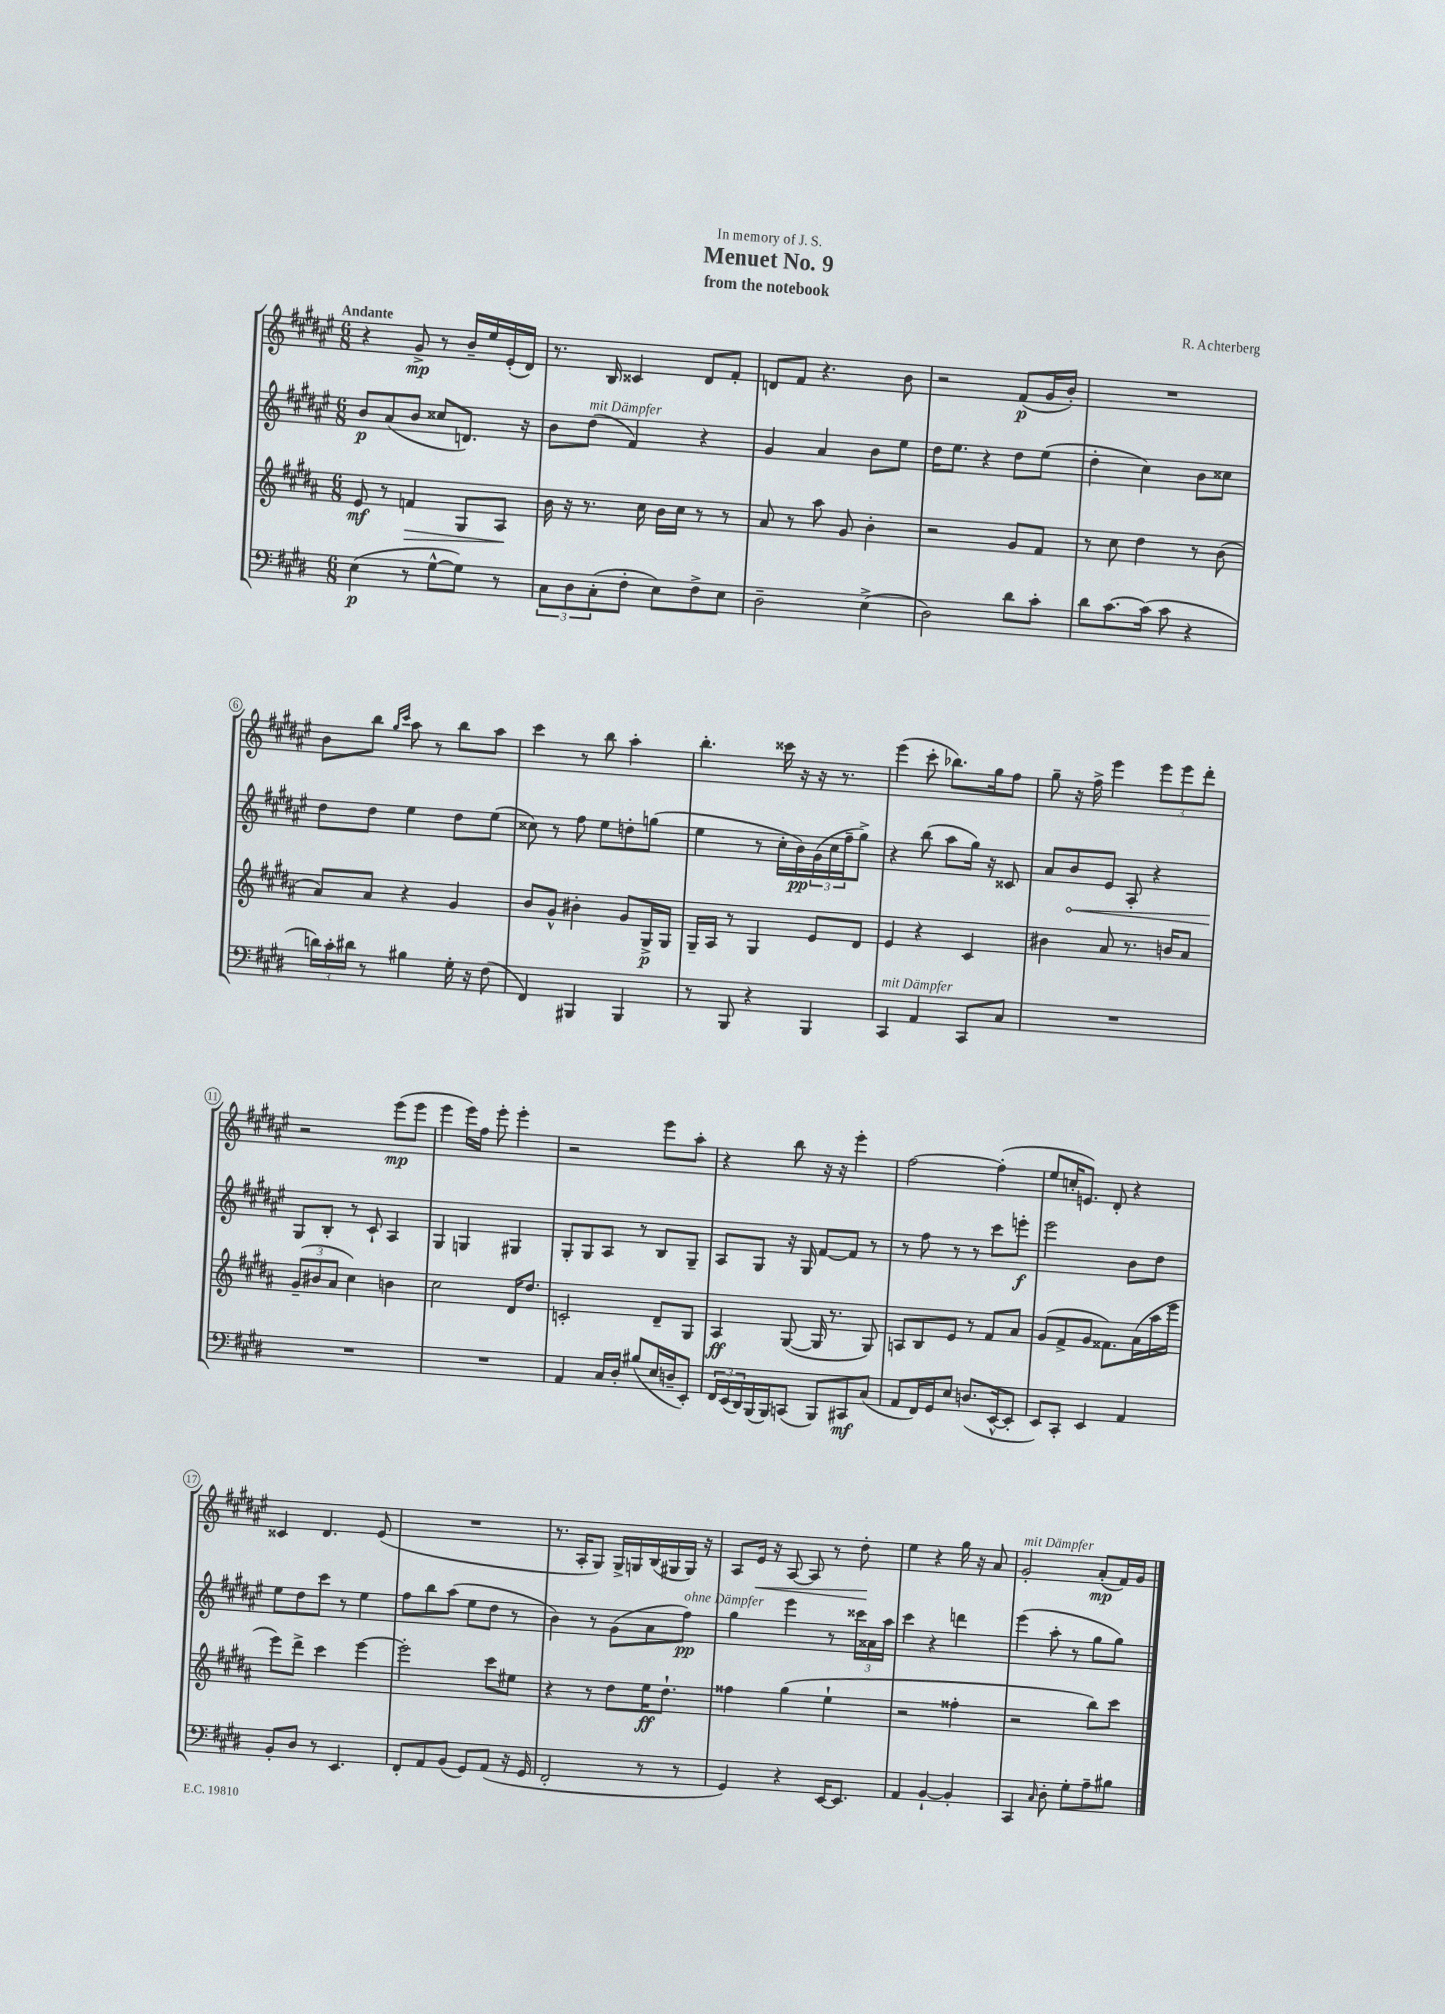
\header { title = "Menuet No. 9" composer = "R. Achterberg" subtitle = "from the notebook" dedication = "In memory of J. S." }
<<
\new StaffGroup <<
\new Staff = "s0" {
    \clef treble \key fis \major \numericTimeSignature \time 6/8 \tempo "Andante"
    r4 gis'8->\mp r8 b'16-- eis''16 eis'16-.( dis'16) |
    r8. b16 cisis'4 dis'8 fis'8-. |
    d'8 fis'8 r4. b'8 |
    r2 fis'8\p( gis'16 b'16-.) |
    R2. |
    b'8 b''8 \grace { gis''16 cis'''16 } ais''8 r8 b''8 ais''8 |
    cis'''4 r8 b''8 ais''4-. |
    b''4.-. cisis'''16 r16 r16 r8. |
    eis'''4( cis'''8-. bes''8.) gis''16 fis''8 |
    gis''8-- r16 fis''16-> eis'''4 \tuplet 3/2 { eis'''8 eis'''8 dis'''8-. } |
    r2 eis'''8\mp( eis'''8 |
    eis'''4 eis'''16) fis''16 eis'''8-. eis'''4-. |
    r2 eis'''8 ais''8-. |
    r4 b''8 r16 r16 eis'''4-. |
    fis''2~ fis''4-.( |
    eis''8 c''16-. e'8.) dis'8-. r4 |
    cisis'4 dis'4. eis'8( |
    R2. |
    r8. ais16-. gis8) gis16-> g16 b16( gis16 gis16) r16 |
    ais8 eis'16\< r16 ais8~ ais8 r8 dis''8-.\! |
    eis''4 r4 gis''16 r16 ais'8 |
    gis'2-.^\markup { \italic "mit Dämpfer" } ais'8-.\mp( fis'16) gis'16 \bar "|." |
}
\new Staff = "s1" {
    \clef treble \key fis \major \numericTimeSignature \time 6/8
    b'8\p ais'8( b'8 cisis''8 d'8.) r16 |
    b'8 dis''8^\markup { \italic "mit Dämpfer" }( fis'4) r4 |
    gis'4 ais'4 b'8 eis''8 |
    dis''16 eis''8. r4 dis''8 eis''8( |
    dis''4-. cis''4) b'8 cisis''8 |
    dis''8 dis''8 eis''4 dis''8 eis''8( |
    cisis''8) r8 fis''8 eis''8 d''8-. g''8( |
    eis''4 r8 cis''16-. b'16\pp) \tuplet 3/2 { gis'16( cis''16 fis''16-- } gis''8->) |
    r4 b''8( ais''8 gis''16) r16 cisis'8 |
    ais'8 \once \override Hairpin.circled-tip = ##t b'8\< eis'8 ais8-. r4 |
    gis8\! b8-. r8 cis'8-! ais4 |
    gis4 g4 gis4 |
    gis8-. gis8 ais8 r8 b8 gis8-- |
    ais8 gis8 r16 gis16 fis'8~ fis'8 r8 |
    r8 fis''8 r8 r8 cis'''8 e'''8-.\f |
    eis'''2 b'8 dis''8 |
    eis''8 dis''8 cis'''8 r8 eis''4 |
    fis''8 b''8 ais''8( eis''8 dis''8 r8 |
    b'4) r8 gis'8( ais'8 fis''8\pp^\markup { \italic "ohne Dämpfer" }) |
    gis''4 eis'''4 r8 \tuplet 3/2 { cisis'''16 aisis'16 ais''16 } |
    cis'''4 r4 d'''4 |
    eis'''4( ais''8-. r8 gis''8 gis''8) \bar "|." |
}
\new Staff = "s2" {
    \clef treble \key b \major \numericTimeSignature \time 6/8
    e'8\mf r8 f'4\> gis8 ais8\! |
    b'16 r16 r8. cis''16 b'16 cis''16 r8 r8 |
    ais'8 r8 ais''8 gis'8 b'4-. |
    r2 gis'8 fis'8 |
    r8 cis''8 dis''4 r8 b'8( |
    ais'8) ais'8 r4 gis'4 |
    b'8 gis'8-^ bis'4-. gis'8 gis16->\p gis16 |
    gis16-- ais16 r8 gis4 e'8 dis'8 |
    e'4 r4 cis'4 |
    bis'4 ais'8 r8. b'16 ais'8 |
    \tuplet 3/2 { gis'8--( bis'8 ais'8 } cis''4) b'4 |
    cis''2 dis'16 dis''8. |
    c'2-. dis'8-- gis8 |
    ais4\ff gis8~( gis16 r8. gis8) |
    a8 b8 e'8 r8 fis'8 ais'8 |
    gis'8( fis'8-> gis'8 fisis'8.) ais'16( ais''16 e'''16 |
    e'''8) dis'''8-> cis'''4 e'''4~ |
    e'''2-. cis'''8 eis''8 |
    r4 r8 dis''8 e''16\ff dis''8.-! |
    fisis''4 gis''4( e''4-! |
    r2 fisis''4-. |
    r2 b''8) cis'''8 \bar "|." |
}
\new Staff = "s3" {
    \clef bass \key e \major \numericTimeSignature \time 6/8
    e4\p( r8 gis8~-^ gis8) r8 |
    \tuplet 3/2 { cis8 dis8 cis8-.( } fis8-. e8) fis8-> e8 |
    dis2-- e4->( |
    dis2) dis'8 cis'8-. |
    dis'8 cis'8.~ cis'16( cis'8 r4 |
    \tuplet 3/2 { d'16) cis'16-. dis'16 } r8 bis4 gis16-. r16 fis8( |
    fis,4) bis,,4 bis,,4 |
    r8 b,,8 r4 b,,4 |
    cis,4^\markup { \italic "mit Dämpfer" } a,4 cis,8 cis8 |
    R2. |
    R2. |
    R2. |
    a,4 cis16 dis16-. bis8( e16 d16-- e,8-.) |
    \tuplet 3/2 { fis,16 e,16( dis,16) } b,,16( b,,16) c,8( b,,8) cis,8\mf cis8( |
    a,8 fis,16) gis,16 e8 d8.( e,16~-^ e,8-. |
    e,8) cis,8-. e,4 a,4 |
    b,8-. dis8 r8 e,4. |
    fis,8-. a,8 b,8( gis,8) a,8( r16 gis,16 |
    fis,2-. r8 r8 |
    gis,4) r4 e,16~ e,8. |
    a,4 b,4~-! b,4-. |
    cis,4 \grace { cis16 } dis8-. gis8-. a8-- bis8 \bar "|." |
}
>>
>>
\layout { \context { \Score \override BarNumber.stencil = #(make-stencil-circler 0.1 0.3 ly:text-interface::print) } }
